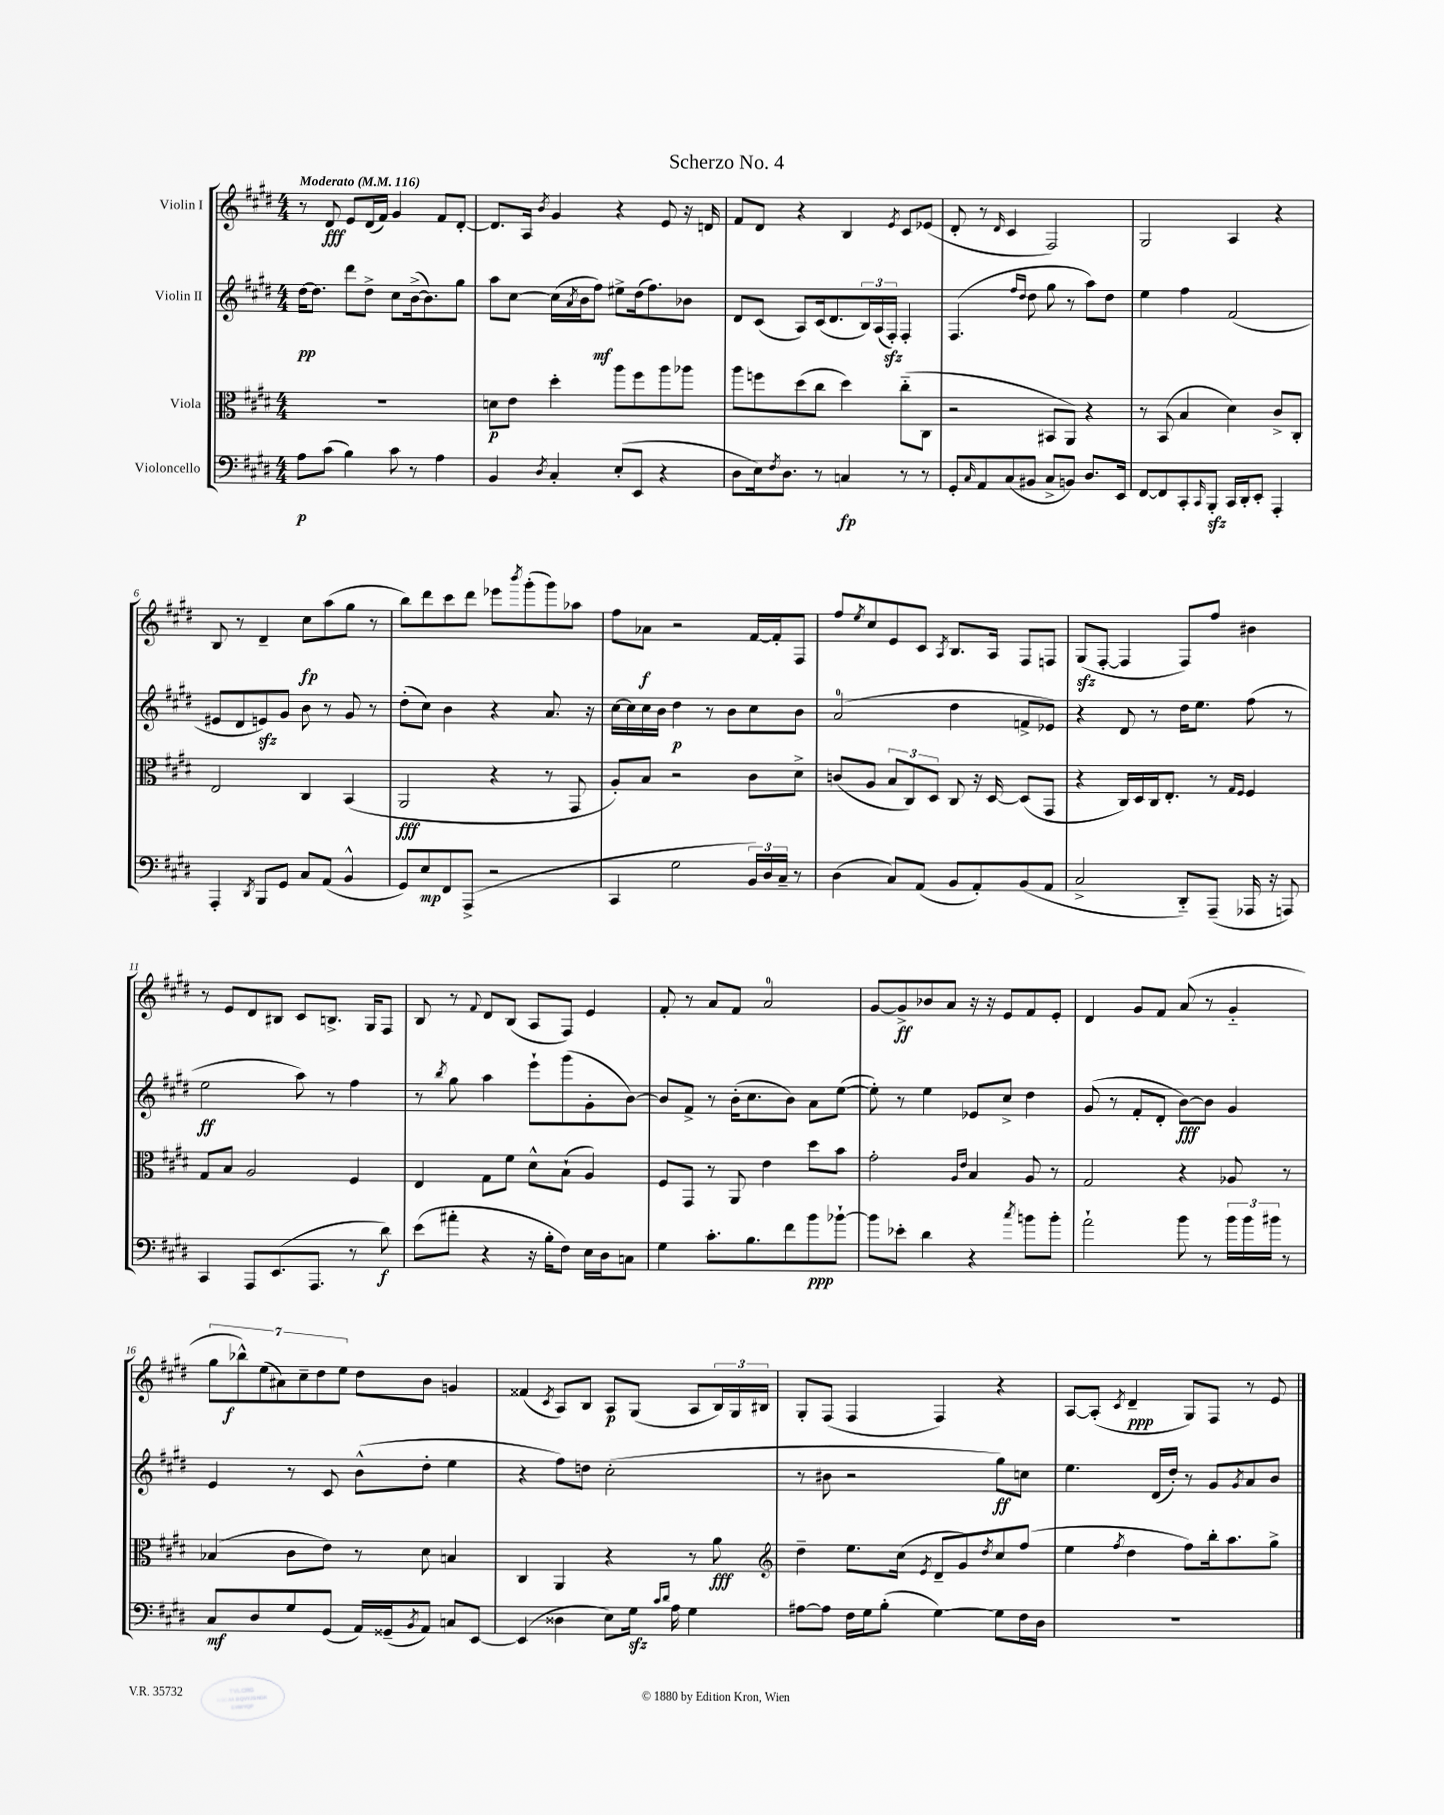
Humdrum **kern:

**kern	**kern	**kern	**kern
*staff4	*staff3	*staff2	*staff1
*clefF4	*clefC3	*clefG2	*clefG2
*k[f#c#g#d#]	*k[f#c#g#d#]	*k[f#c#g#d#]	*k[f#c#g#d#]
*M4/4	*M4/4	*M4/4	*M4/4
*MM116	*MM116	*MM116	*MM116
8A\L	1r	[16dd#\LK	8r
.	.	8.dd#\]J	.
(8c#\J	.	.	8d#/
4B\)	.	8ddd#\L	8e/L
.	.	8dd#^\J	(16d#/L
.	.	.	16f#/JJ)
8c#\	.	8cc#\L	4g#/
8r	.	([16b^\k	.
.	.	8.b\])	.
4A\	.	.	8f#/L
.	.	8gg#\J	[8d#'/J
=	=	=	=
4BB/	8d\L	8aa\L	8.d#/]L
.	8e\J	[8cc#\J	.
.	.	.	16A/Jk
8qD#/	.	.	8qb/
4C#'/	4dd#'\	(16cc#\]LL	4g#/
.	.	8qa/	.
.	.	16b\J	.
.	.	8ff#\J)	.
(8E'/L	8aa\L	8ee#^\L	4r
8EE/J	8ff#\	(16dd#\k	.
.	.	8.ff#\)	.
4r	8aa\	.	8e/
.	8aa-\J	8b-\J	16r
.	.	.	16d/
=	=	=	=
8D#\L	8aa\L	8d#/L	8f#/L
16E\k)	8ff\	(8c#/J	8d#/J
8qF#/	.	.	.
8.D#\J	.	.	.
.	(8dd#\	8A/L)	4r
8r	8cc#\J	(16c#/k	.
.	.	8.d#/	.
4C/	4dd#\)	.	4B/
.	.	24B/L)	.
.	.	(24A/	.
.	.	24F#'/JJ)	.
.	.	.	8qe/
8r	(8cc#'~\L	4F#'/	8c#/L
8r	8C#\J	.	(8e-/J
=	=	=	=
8GG#'/L	2r	(4.F#/	8d#'/
16qqC#/	.	.	.
8AA/	.	.	8r
.	.	.	16qqd#/
(8C#/	.	.	4c#/
.	.	16qqff#/LL	.
.	.	16qqdd#/JJ	.
8BB#/J	.	8dd#\	.
8C#^/L	8BB#/L	8gg#\	2F#/)
8BB/J)	8AA/J)	8r	.
8.D#/L	4r	8aa\L)	.
.	.	8dd#\J	.
16EE/Jk	.	.	.
=	=	=	=
[8FF#/L	8r	4ee\	2G#/
8FF#/]	(8BB/	.	.
8CC#'/	4B/	4ff#\	.
16qqCC#/	.	.	.
8BBB'/J	.	.	.
16CC#/LL	4d#\)	(2f#/	4A/
16DD#'/J	.	.	.
8EE'/J	.	.	.
4AAA'/	8c#^/L	.	4r
.	8C#'/J	.	.
=	=	=	=
4AAA'/	2E/	8e#/L	8B/
.	.	8d#/	8r
8qDD#/	.	.	.
8BBB/L	.	8e/)	4d#~/
8GG#/J	.	8g#/J	.
8C#/L	4C#/	8b\	8cc#\L
(8AA/J	.	8r	(8aa\
4BB^^/	(4BB/	8g#/	8gg#\J
.	.	8r	8r
=	=	=	=
8GG#/L)	2AA/	(8dd#'\L	8bb\L)
8E/	.	8cc#\J)	8ddd#\
8FF#/	.	4b\	8ccc#\
(8AAA^/J	.	.	8ddd#\J
2r	4r	4r	8eee-\L
.	.	.	8qbbb/
.	.	.	(8ggg#'\
.	8r	8.a/	8ggg#\)
.	8GG#/	.	8aa-\J
.	.	16r	.
=	=	=	=
4CC#/	8A'/L)	[16cc#\LL	8ff#\L
.	.	16cc#\]	.
.	8B/J	16cc#\	8a-\J
.	.	16b\JJ	.
2G#\	2r	4dd#\	2r
.	.	8r	.
.	.	8b\L	.
24BB/LL)	8c#\L	8cc#\	[16f#/LL
24D#/	.	.	.
.	.	.	16f#'/]J
24C#~/JJ	.	.	.
8r	8d#^\J	8b\J	8F#/J
=	=	=	=
(4D#\	(8c/L	(2a/	8ff#/L
.	.	.	8qee/
.	8A/J	.	8cc#/
8C#/L)	12B/L	.	8e/
.	12C#/)	.	.
(8AA/J	.	.	8c#/J
.	12D#/J	.	.
.	.	.	8qA/
8BB/L	8C#/	4dd#\	8.B/L
8AA'/)	16r	.	.
.	[16D#/	.	16A/Jk
(8BB/	(8D#/]L	8f^/L	8F#/L
8AA/J	8GG#/J	8e-/J)	8F/J
=	=	=	=
2C#^/	4r	4r	(8G#/L
.	.	.	[8F#'/J
.	16C#/LL)	8d#/	4F#/]
.	16D#/	.	.
.	16C#/J	8r	.
.	8.E'/J	.	.
8DD#'~/L)	.	16dd#\LK	8F#/L)
.	.	8.ee\J	.
(8AAA~/J	8r	.	8ff#/J
.	16qqG#/LL	.	.
.	16qqF#/JJ	.	.
16AAA-/	4F#/	(8ff#\	4b#\
16r	.	.	.
8AAA/)	.	8r	.
=	=	=	=
4CC#/	8G#/L	2ee\	8r
.	8B/J	.	8e/L
8AAA/L	2A/	.	8d#/
(8.EE/	.	.	8B#/J
.	.	8aa\)	8c#/L
8.AAA/J	.	.	.
.	.	8r	8.B^/J
8r	4F#/	4ff#\	.
.	.	.	16G#/LK
8d#\)	.	.	8F#/J
=	=	=	=
(8e\L	4E/	8r	8B/
.	.	8qbb/	.
8a#'\J	.	8gg#\	8r
.	.	.	8qqf#/
4r	8G#\L	4aa\	8d#/L
.	8f#\J	.	(8B/J
16r	8d#^^\L	8eee`\L	8A/L
16B'\LK	.	.	.
8F#\J)	(8B`\J	(8ggg#\	8F#/J)
16E\LL	4A/)	8g#'\	4e/
16D#\J	.	.	.
8C\J	.	[8b\J)	.
=	=	=	=
4G#\	8F#/L	8b/]L	8f#'/
.	8GG#/J	8f#^/J	8r
8.c#'\L	8r	8r	8a/L
.	8AA/	(16b'\LK	8f#/J
8.B\	.	8.cc#\	.
.	4e\	.	2a/
8f#\	.	8b\J)	.
8b\	8dd#\L	8a\L	.
[8b-`\J	8b\J	([8ee\J	.
=	=	=	=
8b-\]L	2g#'\	8ee'\])	[8g#/L
8e-'\J	.	8r	8g#^/]
4d#\	.	4ee\	8b-/
.	.	.	8a/J
.	16qqA/LL	.	.
.	16qqe/JJ	.	.
4r	4B/	8e-/L	16r
.	.	.	16r
.	.	8cc#^/J	8e/L
8qcc#/	.	.	.
8b\L	8A/	4dd#\	8f#/
8b'\J	8r	.	8e'/J
=	=	=	=
2a`\	2G#/	(8g#/	4d#/
.	.	8r	.
.	.	8f#'/L	8g#/L
.	.	8d#'/J	8f#/J
8b\	4r	[8b\L)	(8a/
8r	.	8b\]J	8r
24b\LL	8A-/	4g#/	4g#'~/
24b\	.	.	.
24b#\JJ	.	.	.
8r	8r	.	.
=	=	=	=
8C#/L	(4B-/	4e/	14gg#\L
.	.	.	14bb-^^\)
8D#/	.	.	.
.	.	.	(14ee\
.	.	.	14a#\)
8G#/	8c#\L	8r	.
.	.	.	14cc#~\
.	.	.	14dd#\
(8GG#/J	8e\J)	8c#/	.
.	.	.	14ee\J
16AA/LL)	8r	(8b^^\L	8dd#\L
(16GG##~/J	.	.	.
8qBB/	.	.	.
8AA/J)	8d#\	8dd#'\J	8b\J
8C/L	4B/	4ee\	4g/
[8EE/J	.	.	.
=	=	=	=
(4EE/]	4C#/	4r	(4f##/
.	.	.	8qc#/
4D##\	4AA/	8ff#\L)	8A/L)
.	.	8dd\J	8B/J
8E\L)	4r	(2cc#'\	8A/L
16G#\Jk	.	.	(8G#/J
16qqc#/LL	.	.	.
16qqd#/JJ	.	.	.
16A\	.	.	.
4G#\	8r	.	8A/L
.	8a\	.	24B/L)
.	.	.	24G#/
.	.	.	24B#/JJ
=	=	=	=
*	*clefG2	*	*
[8A#\L	4dd#~\	8r	8G#'/L
8A#\]J	.	8b#\	(8F#/J
16F#\LL	8.ee\L	2r	4F#/
16G#\J	.	.	.
(8B'\J	.	.	.
.	(16cc#\Jk	.	.
.	8qe/	.	.
[4G#\)	8d#~/L	.	4F#/)
.	8g#/)	.	.
.	8qdd#/	.	.
8G#\]L	8cc#/	8gg#\L)	4r
16F#\L	(8ff#/J	8cc\J	.
16D#\JJ	.	.	.
=	=	=	=
1r	4ee\	4.ee\	[8A/L
.	.	.	(8A'/]J
.	8qff#/	.	8qc#/
.	4dd#\	.	4d#~/
.	.	(16d#/LL	.
.	.	16dd#'/JJ)	.
.	8ff#\L)	8r	8G#/L)
.	16bb'\k	8g#/L	8F#/J
.	8.aa\	.	.
.	.	8qg#/	.
.	.	8a/	8r
.	8gg#^\J	8b/J	8e/
==	==	==	==
*-	*-	*-	*-
